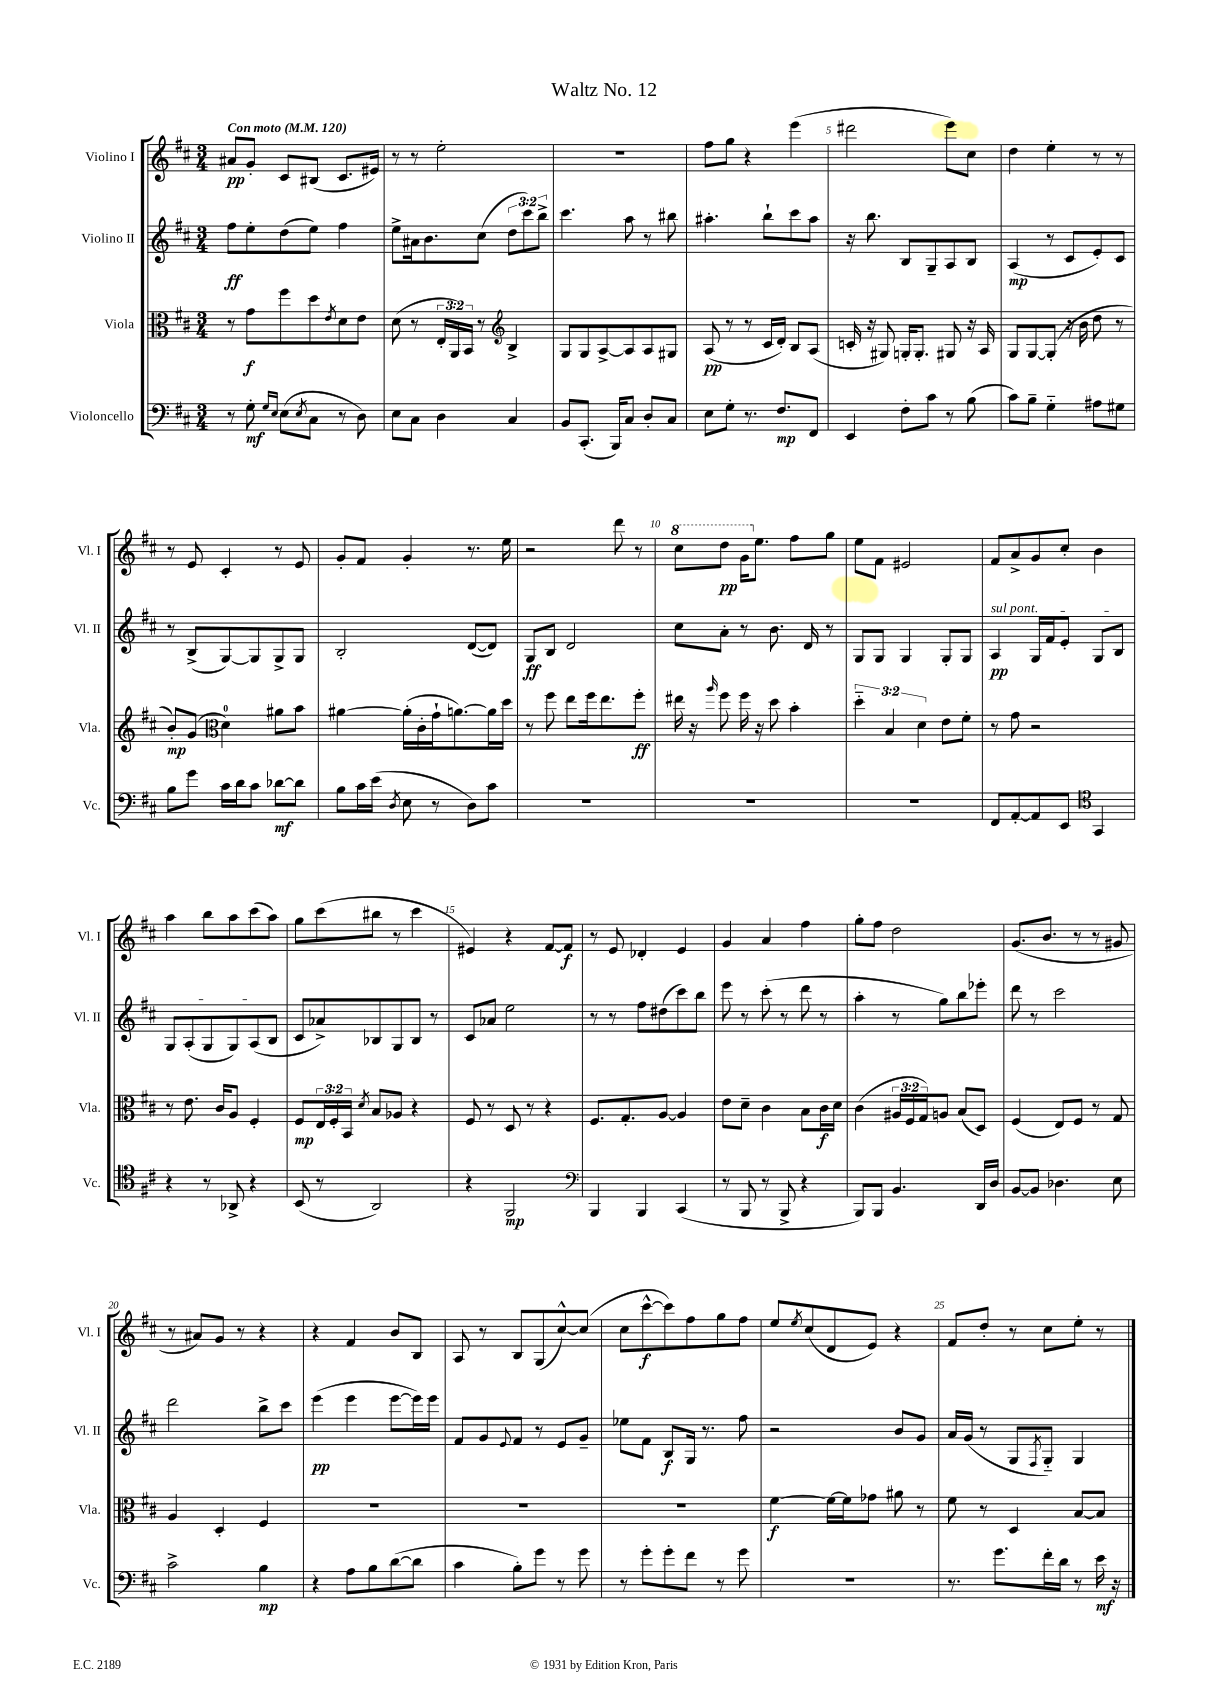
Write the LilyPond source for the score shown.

\header { title = "Waltz No. 12" }
<<
\new StaffGroup <<
\new Staff = "s0" \with { instrumentName = "Violino I" shortInstrumentName = "Vl. I" } {
    \clef treble \key d \major \numericTimeSignature \time 3/4 \tempo "Con moto" 4 = 120
    ais'8\pp g'8-. cis'8 bis8( cis'8. eis'16) |
    r8 r8 e''2-. |
    R2. |
    fis''8 g''8 r4 e'''4( |
    dis'''2 e'''8) cis''8 |
    d''4 e''4-. r8 r8 |
    r8 e'8 cis'4-. r8 e'8 |
    g'8-. fis'8 g'4-. r8. e''16 |
    r2 d'''8 r8 |
    \ottava #1 cis'''8 d'''8\pp g''16 \ottava #0 e''8. fis''8 g''8 |
    e''8 fis'8 eis'2 |
    fis'8 a'8-> g'8 cis''8-. b'4 |
    a''4 b''8 a''8 cis'''8( a''8) |
    g''8 cis'''8( bis''8 r8 cis'''4 |
    eis'4) r4 fis'8~ fis'8\f |
    r8 e'8 des'4-. e'4 |
    g'4 a'4 fis''4 |
    g''8-. fis''8 d''2 |
    g'8.( b'8. r8 r8 gis'8 |
    r8 ais'8) g'8 r8 r4 |
    r4 fis'4 b'8 b8 |
    a8 r8 b8 g8( cis''8~-^) cis''8( |
    cis''8 cis'''8~-^\f cis'''8) fis''8 g''8 fis''8 |
    e''8 \acciaccatura { e''8 } cis''8( d'8 e'8) r4 |
    fis'8 d''8-. r8 cis''8 e''8-. r8 \bar "|." |
}
\new Staff = "s1" \with { instrumentName = "Violino II" shortInstrumentName = "Vl. II" } {
    \clef treble \key d \major \numericTimeSignature \time 3/4 \override Staff.TupletNumber.text = #tuplet-number::calc-fraction-text
    fis''8\ff e''8-. d''8( e''8) fis''4 |
    e''8-> ais'16 b'8. cis''8( \tuplet 3/2 { d''8 cis'''8) b''8-> } |
    cis'''4. a''8 r8 bis''8 |
    ais''4.-. b''8-! cis'''8 ais''8 |
    r16 b''8. b8 g8-- a8 b8 |
    a4\mp( r8 cis'8 e'8-.) cis'8 |
    r8 b8->( g8~) g8 g8-> g8 |
    b2-. d'8~( d'8) |
    g8\ff b8 d'2 |
    cis''8 a'8-. r8 b'8. d'16 r8 |
    g8 g8 g4 g8-. g8 |
    \once \override TextSpanner.bound-details.left.text = \markup { \italic "sul pont." } a4\pp\startTextSpan g16 fis'16 e'8-. g8 b8 |
    g8 a8-.( g8 g8) a8( b8\stopTextSpan |
    cis'8 aes'8->) bes8 g8 bes8 r8 |
    cis'8 aes'8 e''2 |
    r8 r8 fis''8 dis''8( cis'''8) b''8 |
    e'''8 r8 cis'''8-.( r8 d'''8 r8 |
    a''4-. r8 g''8) b''8 ees'''8-. |
    d'''8 r8 cis'''2 |
    d'''2 b''8-> cis'''8 |
    e'''4\pp( e'''4 e'''8~ e'''16) e'''16 |
    fis'8 g'8 \appoggiatura { e'8 } fis'8 r8 e'8 g'8-- |
    ees''8 fis'8 b8\f g16 r8. fis''8 |
    r2 b'8 g'8 |
    a'16 g'16( r8 g8 \acciaccatura { fis8 } g8-_) g4 \bar "|." |
}
\new Staff = "s2" \with { instrumentName = "Viola" shortInstrumentName = "Vla." } {
    \clef alto \key d \major \numericTimeSignature \time 3/4 \override Staff.TupletNumber.text = #tuplet-number::calc-fraction-text
    r8 g'8\f fis''8 d''8 \acciaccatura { e'8 } d'8 e'8 |
    d'8( r8 \tuplet 3/2 { e16-. a,16) b,16 } r8 \clef treble b4-> |
    g8 g8 a8~-> a8 a8 gis8 |
    a8\pp( r8 r8 cis'16 d'16-.) b8 a8( |
    c'16-. r16 gis8) g16-. g8.-. gis8 r16 a16 |
    g8 g8~ g8-.( r16 b'16 d''8 r8 |
    b'8-.\mp) g'8( \clef alto d'4-0) ais'8 b'8 |
    ais'4~ ais'16-.( cis'16-. g'16-! a'8.~) a'16 d''16 |
    r8 fis''8 e''8 fis''16 e''8. fis''8-.\ff |
    eis''16 r16 \grace { a''16 } fis''8 fis''16 r16 d''8 b'4-. |
    \tuplet 3/2 { d''4-_ b4 d'4 } e'8 fis'8-. |
    r8 g'8 r2 |
    r8 e'8. cis'16 a8 fis4-. |
    fis8\mp \tuplet 3/2 { e16 fis16-. b,16 } \acciaccatura { d'8 } b8 aes8 r4 |
    fis8 r8 d8 r8 r4 |
    fis8. g8.-. a8~ a4 |
    e'8 d'8-- cis'4 b8 cis'16\f d'16 |
    cis'4( \tuplet 3/2 { ais16 fis16 g16) } a8 b8( d8) |
    fis4( e8) fis8 r8 g8 |
    a4 d4-. fis4 |
    R2. |
    R2. |
    R2. |
    fis'4~\f fis'16~ fis'16 ges'8 ais'8 r8 |
    fis'8 r8 d4 b8~ b8 \bar "|." |
}
\new Staff = "s3" \with { instrumentName = "Violoncello" shortInstrumentName = "Vc." } {
    \clef bass \key d \major \numericTimeSignature \time 3/4
    r8 g8-.\mf \grace { g16 e16 } e8( \acciaccatura { e8 } cis8 r8 d8) |
    e8 cis8 d4 cis4 |
    b,8 cis,8.-.( b,,16) cis8 d8-. cis8 |
    e8 g8-. r8. fis8.\mp fis,8 |
    e,4 fis8-. cis'8 r8 b8( |
    cis'8) b8-- g4-_ ais8 gis8 |
    b8 g'8 cis'16 d'16 cis'8 des'8~\mf des'8 |
    b8 cis'16 e'16( \acciaccatura { d8 } e8 r8 d8) cis'8 |
    R2. |
    R2. |
    R2. |
    fis,8 a,8~-. a,8 e,8 \clef tenor g,4 |
    r4 r8 aes,8-> r4 |
    b,8( r8 a,2) |
    r4 fis,2\mp |
    \clef bass b,,4 b,,4 cis,4( |
    r8 b,,8 r8 b,,8-> r4 |
    b,,8) b,,8 b,4. d,16 d16 |
    b,8~ b,8 des4. e8 |
    cis'2-> b4\mp |
    r4 a8 b8 d'8~( d'8 |
    cis'4 b8-.) g'8 r8 g'8 |
    r8 g'8-. g'8-. fis'8 r8 g'8 |
    R2. |
    r8. g'8. fis'16-. d'16 r8 e'16\mf r16 \bar "|." |
}
>>
>>
\layout { \context { \Score \override BarNumber.break-visibility = ##(#f #t #t) barNumberVisibility = #(every-nth-bar-number-visible 5) } }
